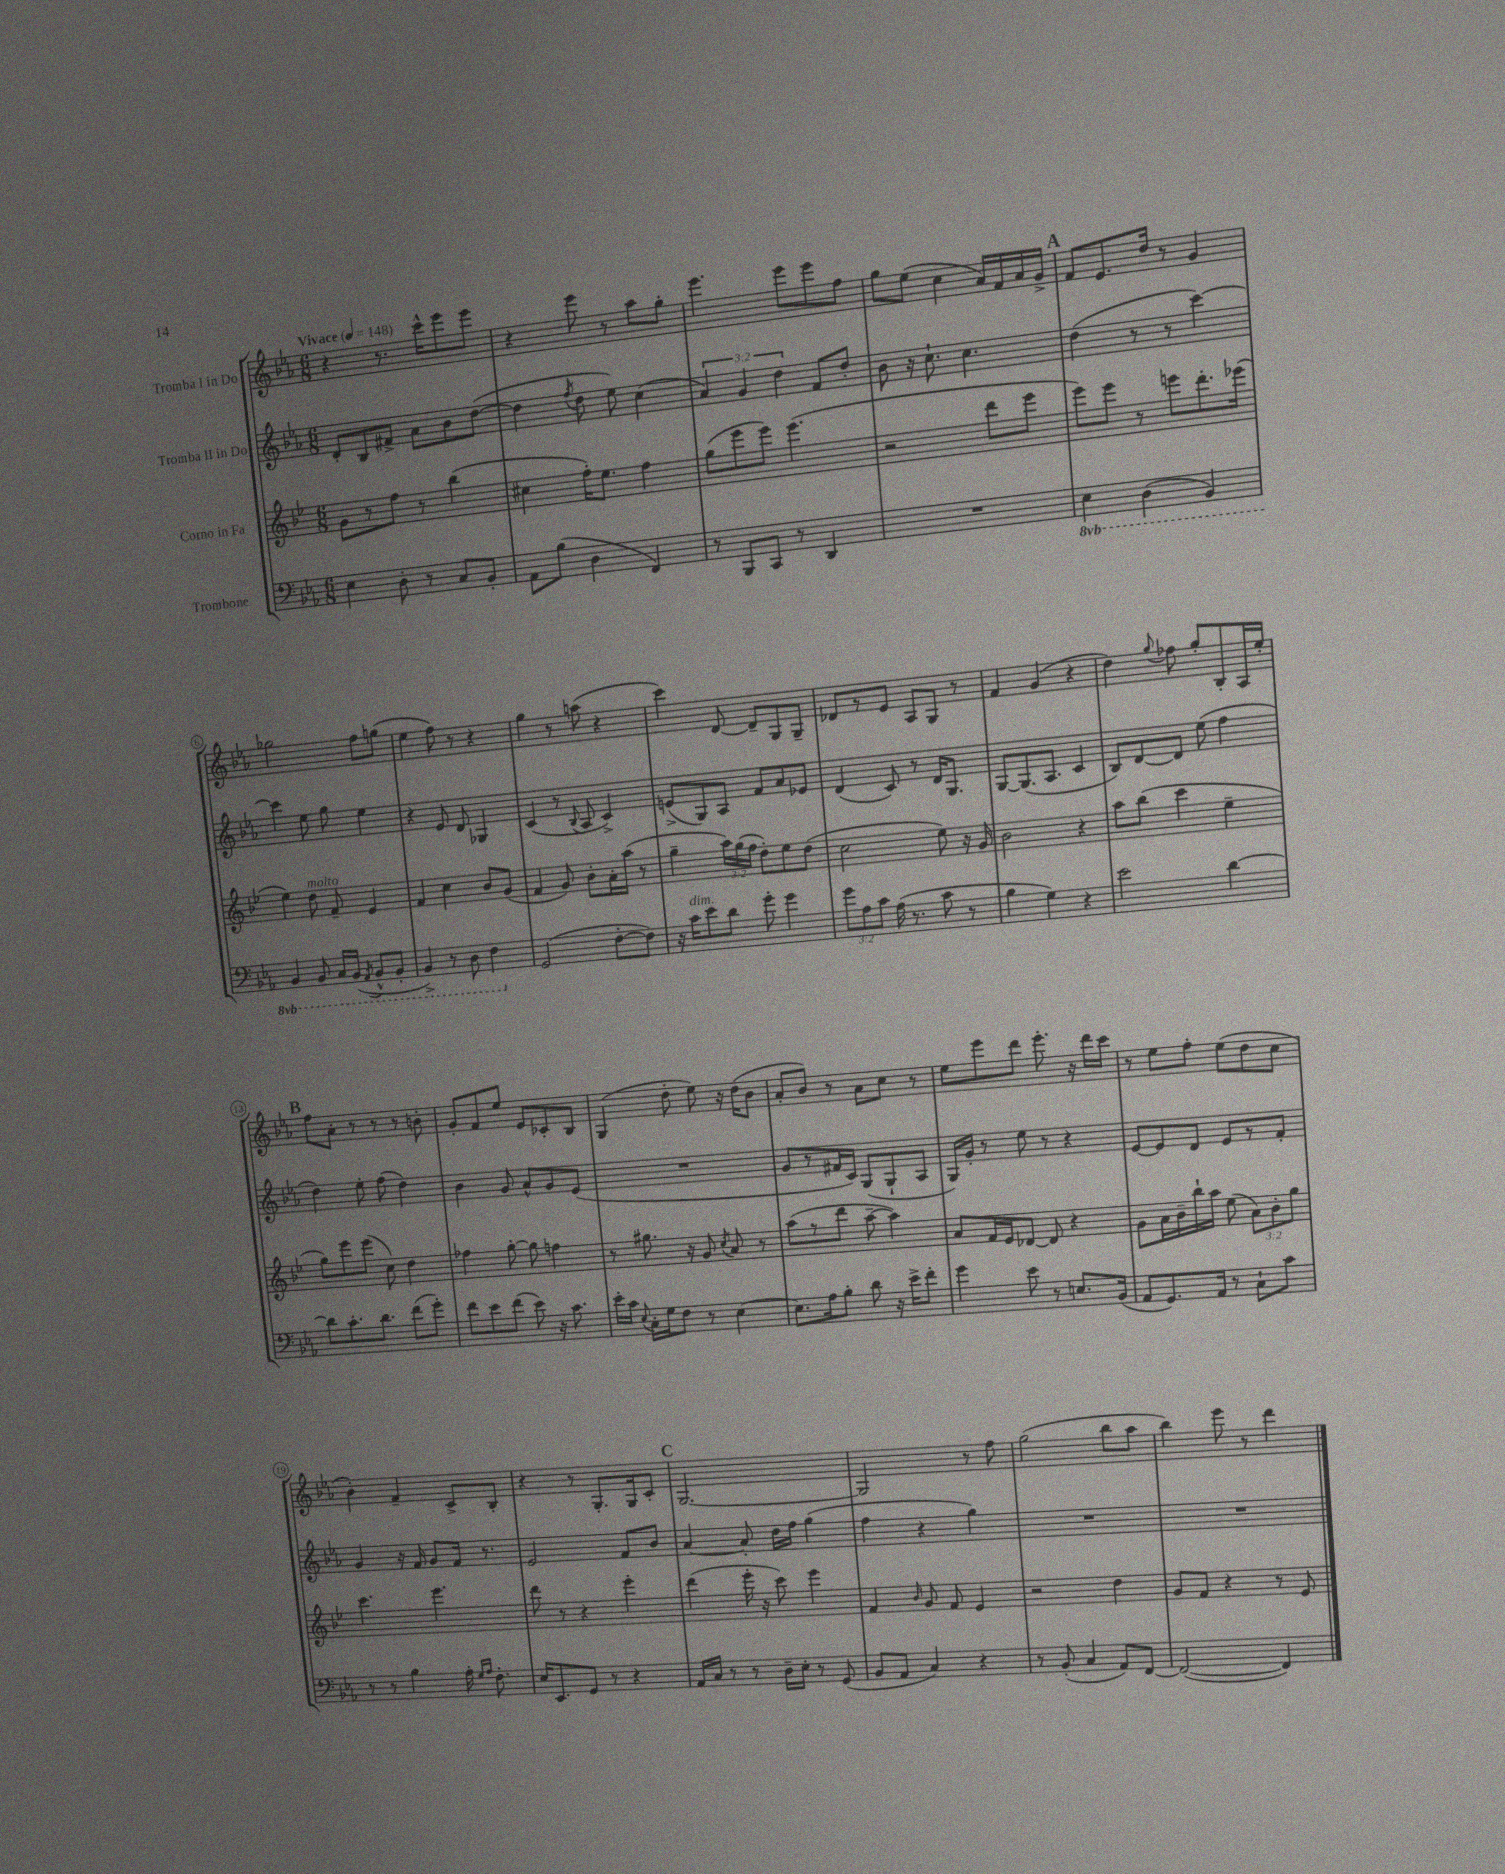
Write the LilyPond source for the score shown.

<<
\new StaffGroup <<
\new Staff = "s0" \with { instrumentName = "Tromba I in Do" } {
    \clef treble \key ees \major \numericTimeSignature \time 6/8 \tempo "Vivace" 4 = 148
    \autoBeamOff r4 r8. c'''16[-^ ees'''8 ees'''8] |
    r4 ees'''8 r8 aes''8[ g''8]-. |
    ees'''4. ees'''8[ ees'''8 f''8] |
    g''8[ ees''8]( c''4 aes'16[) f'16 aes'16 g'16]-> |
    \mark \markup { \bold "A" } f'8[ ees'8. d''16] r8 g'4 |
    ges''2 f''8[ g''8]( |
    ees''4 f''8) r8 r4 |
    g''4 r8 a''8( r4 |
    c'''4) d'8~ d'8[-- g8 g8]-- |
    des'8[ r8 ees'8] aes8[ g8] r8 |
    f'4 g'4( r4 |
    d''4) \appoggiatura { g''8 } fes''8 g''8[-. bes8-. aes16 ees''16]-. |
    \mark \markup { \bold "B" } f''8[ aes'8]-. r8 r8 r8 b'8-. |
    g'8[-. f'8 ees''8] ees'8[ ces'8-. bes8] |
    g4( d''8-. ees''8) r16 d''16[( bes'8] |
    aes'8[-. bes'8]) r8 aes'8[ c''8] r8 |
    ees''8[ ees'''8 d'''8] ees'''8.-. r16 d'''16[ c'''16] |
    r8 ees''8[ f''8]-. ees''8[( d''8 c''8] |
    bes'4-.) f'4-- c'8[-> bes8]-. |
    r4 r8 g8.[-. g16 c'8]-. |
    \mark \markup { \bold "C" } g2.~ |
    g2 r8 f''8 |
    g''2( bes''8[ aes''8] |
    bes''4) ees'''8 r8 d'''4 \bar "|." |
}
\new Staff = "s1" \with { instrumentName = "Tromba II in Do" } {
    \clef treble \key ees \major \numericTimeSignature \time 6/8 \override Staff.TupletNumber.text = #tuplet-number::calc-fraction-text
    \autoBeamOff d'8[-. bes8 fis'8]-> aes'8[ bes'8 d''8]~( |
    d''4 \acciaccatura { f''8 } d''8 ees''8) c''4( |
    \tuplet 3/2 { aes'4) g'4 d''4 } f'8[ d''8]-. |
    bes'8 r16 c''8.-! c''4. |
    \mark \markup { \bold "A" } d''4( r8 r8 c'''4~) |
    c'''4 ees''8 g''8 ees''4 |
    r4 ees'8 d'8 ges4 |
    c'4( r8 \appoggiatura { bes8 } aes8 c'4->) |
    e'8[->( g8) aes8] f'8[ aes'8 ees'8] |
    d'4( c'8) r8 d'16[ g8.] |
    g8[~ g8.( aes8.] c'4 |
    bes8[) d'8~ d'8] ees''8( f''4 |
    \mark \markup { \bold "B" } d''4) ees''8-. f''8( d''4) |
    bes'4 g'8 aes'8[-^ g'8 ees'8]( |
    R2. |
    g'8[ r8 fis'16 c'16]) g8[( g8-! aes8] |
    g16[) g'16]-. r8 ees''8 r8 r4 |
    ees'8[~ ees'8 d'8] ees'8[ r8 f'8]-. |
    g'4 r16 f'16 g'8[ f'16] r8. |
    ees'2 f'8[ bes'8] |
    \mark \markup { \bold "C" } aes'4~ aes'8-. d''16[ f''16] g''4( |
    f''4 r4 g''4) |
    R2. |
    R2. \bar "|." |
}
\new Staff = "s2" \with { instrumentName = "Corno in Fa" } {
    \clef treble \key bes \major \numericTimeSignature \time 6/8 \override Staff.TupletNumber.text = #tuplet-number::calc-fraction-text
    \autoBeamOff g'8[ r8 f''8] r8 bes''4( |
    cis''4 f''16[-.) ees''8.] f''4 |
    g''8[( ees'''8 ees'''8]) ees'''4.( |
    r2 d'''8[ ees'''8] |
    \mark \markup { \bold "A" } ees'''8[) ees'''8] r8 e'''8[ d'''8.-. ees'''16]( |
    ees''4) d''8^\markup { \italic "molto" } f'8-- ees'4 |
    f'4 c''4 bes'8[ g'8]( |
    f'4 g'8) bes'8[-. a'16-. a''16]( r8 |
    g''4-- \tuplet 3/2 { a''16[) g''16( f''16] } d''8[-.) ees''8 d''8]( |
    c''2 ees''8) r16 g'16 |
    bes'2 r4 |
    a''8[ bes''8]( c'''4 ees''4-- |
    \mark \markup { \bold "B" } g''8[) ees'''8 ees'''8]( c''8) d''4 |
    fes''4 g''8~-. g''8 f''4 |
    r8 gis''8. r16 g'8 \acciaccatura { c''8 } a'8 r8 |
    a''8[( r8 d'''8] a''8~-- a''4) |
    a'8[ f'16 ees'16 des'8]~ des'8 r4 |
    g'8[ a'16 bes'16-- bes''16-! a''16] ees''8( \tuplet 3/2 { a'8[) bes'8-. g''8] } |
    c'''4. ees'''4. |
    d'''8 r8 r4 ees'''4-. |
    \mark \markup { \bold "C" } d'''4( ees'''16-. r16 c'''8) ees'''4 |
    f'4 \grace { bes'16 } g'8 f'8 ees'4 |
    r2 d''4 |
    g'8[ f'8] r4 r8 ees'8 \bar "|." |
}
\new Staff = "s3" \with { instrumentName = "Trombone" } {
    \clef bass \key ees \major \numericTimeSignature \time 6/8 \override Staff.TupletNumber.text = #tuplet-number::calc-fraction-text \set Staff.ottavationMarkups = #ottavation-simple-ordinals
    \autoBeamOff ees4 d8-. r8 c8[ bes,8]-. |
    aes,8[ bes8]( d4 f,4) |
    r8 bes,,8[ c,8] r8 d,4 |
    R2. |
    \mark \markup { \bold "A" } \ottava #-1 ees,4 d,4( bes,,4) |
    bes,,4 bes,,8 c,16[ bes,,16]( \acciaccatura { aes,,8 } bes,,8[-^ bes,,8]-. |
    bes,,4->) r8 d,8 f,4 \ottava #0 |
    g,2( f8[~-. f8]) |
    r16 c'16[^\markup { \italic "dim." } ees'8 d'8] g'8-. g'4 |
    \tuplet 3/2 { g'8[ aes8 c'8] } aes16( r8. c'8 r8 |
    bes4 g4) r4 |
    ees'2 d'4~ |
    \mark \markup { \bold "B" } d'8[ c'8.-. d'8.] f'8[( g'8]-.) |
    f'8[ ees'8 f'8]( ees'8) r16 c'8. |
    ees'16[-. c'16] \appoggiatura { ees8 } c16[-. g16 f8] r8 ees4~ |
    ees8.[ aes16 bes8]-. d'8 r16 ees'16[-> f'8]-. |
    g'4 ees'8 r8 e8.[ bes,16]( |
    aes,8[ g,8.) aes,16] r8 c8[-! c'8] |
    r8 r8 bes4 aes16-. \grace { g16[ aes16] } f8.-. |
    ees16[ ees,8. g,8] r8 r4 |
    \mark \markup { \bold "C" } aes,16[ c16] r8 r8 d16[-- ees16]-. r8 g,8( |
    bes,8[ aes,8] c4) r4 |
    r8 bes,8-.( c4 aes,8[) f,8]~ |
    f,2~( f,4) \bar "|." |
}
>>
>>
\layout { \context { \Score \override BarNumber.stencil = #(make-stencil-circler 0.1 0.3 ly:text-interface::print) } }
